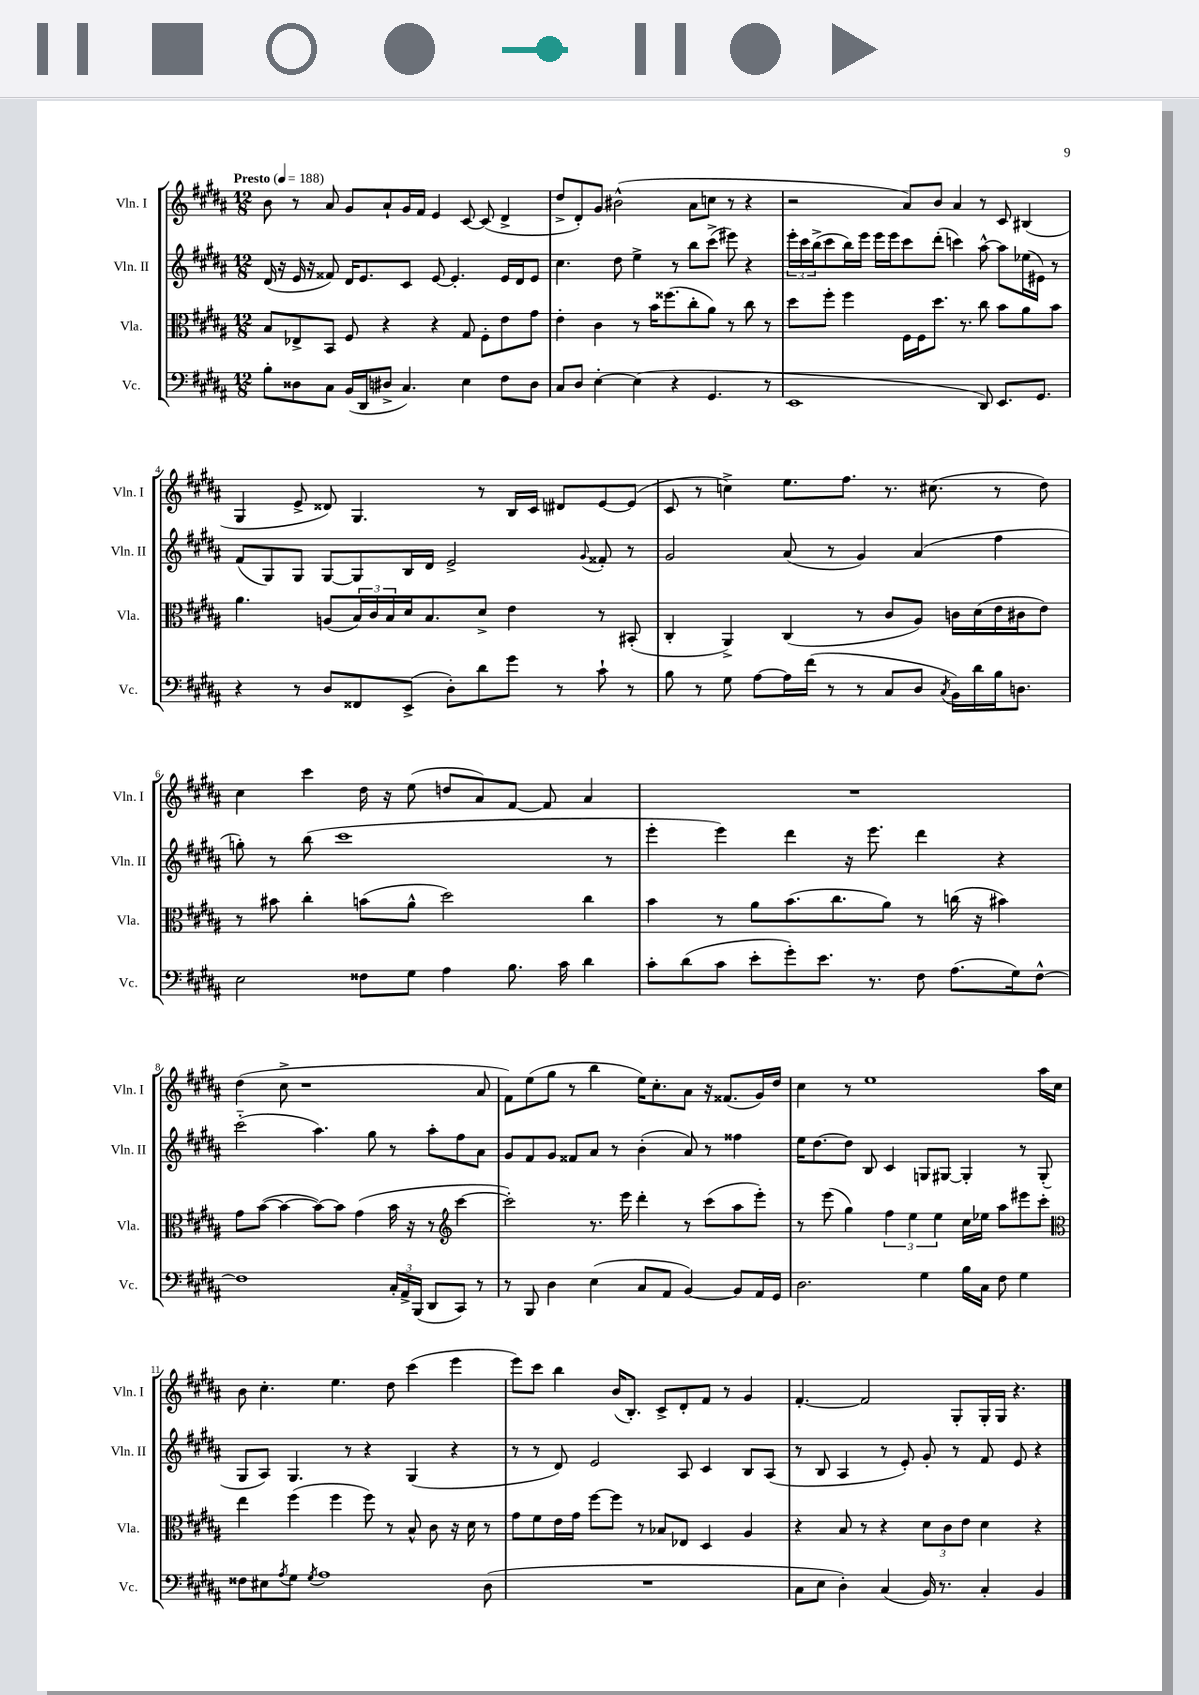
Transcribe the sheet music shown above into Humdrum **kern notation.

**kern	**kern	**kern	**kern
*staff4	*staff3	*staff2	*staff1
*clefF4	*clefC3	*clefG2	*clefG2
*k[f#c#g#d#a#]	*k[f#c#g#d#a#]	*k[f#c#g#d#a#]	*k[f#c#g#d#a#]
*M12/8	*M12/8	*M12/8	*M12/8
*MM188	*MM188	*MM188	*MM188
8B'	8B	(16d#	8b
.	.	16r	.
8D##	8E-^	16e	8r
.	.	16r	.
8C#	8BB	8f##)	8a#
(16BB	8F#	16d#	8g#
16DD#	.	8.e	.
8D#^	4r	.	8a#`
4.C#)	.	8c#	16g#
.	.	.	16f#
.	4r	[8e	4e
.	.	4.e']	.
4E	8G#	.	[8c#
.	8F#'	.	(8c#]
8F#	8e	16e	4d#^
.	.	16d#	.
8D#	8g#	8e	.
=	=	=	=
8C#	4e'	4.cc#	8dd#^
8D#	.	.	8d#')
[4E'	4c#	.	8g#
.	.	8dd#	(2b#^^
(4E]	8r	4ee^	.
.	16b	.	.
.	(8.ff##	.	.
4r	.	8r	.
.	8cc#'	8bb	8a#
4.GG#	8a#)	(8ccc#^	8cc
.	8r	8eee#)	8r
.	8cc#	4r	4r
8r	8r	.	.
=	=	=	=
1EE	8dd#	24eee'	2r
.	.	24ccc#	.
.	.	(24bb^	.
.	8ff#'	8ccc#	.
.	4ff#	16bb)	.
.	.	16eee	.
.	.	16eee	.
.	.	16eee	.
.	16F#	8ccc#	8a#)
.	16F#	.	.
.	8.dd#	(8ddd#'	8b
.	.	4ccc)	4a#
.	8.r	.	.
8DD#)	8cc#	[8aa#^^	8r
8.EE	8b	8aa#]	8c#
.	8a#	(16ee-	(4B#
8.GG#	.	16e#)	.
.	8b	8r	.
=	=	=	=
4r	4.a#	(8f#	4G#
.	.	8G#)	.
8r	.	8G#	8e^
8D#	(8A	[8G#	8d##)
8FF##	24B)	8G#]	4.G#
.	24c#	.	.
.	24B	.	.
(8EE^	16d#	16B	.
.	8.B	16d#	.
8D#')	.	2e^	.
8d#	8d#^	.	8r
8g#	4e	.	16B
.	.	.	16c#
8r	.	.	8d#
.	.	8qqg#	.
8c#`	8r	8f##'	[8e
8r	(8BB#'	8r	(8e]
=	=	=	=
8B	4C#'	2g#	8c#
8r	.	.	8r
8G#	4AA#^)	.	4cc^)
[8A#	.	.	.
16A#]	(4C#	(8a#	8.ee
(16f#	.	.	.
8r	.	8r	.
.	.	.	8.ff#
8r	8r	4g#)	.
8C#	8c#	.	8.r
8D#	8A#)	(4a#	.
.	.	.	(8.cc#
8qC#	.	.	.
16BB)	16c	.	.
16d#	(16d#	.	.
16B	16e	4ff#	8r
8.D	16c#	.	.
.	8e)	.	8dd#)
=	=	=	=
2E	8r	8gg')	4cc#
.	8b#	8r	.
.	4cc#'	(8bb	4ccc#
.	.	1ccc#	.
8F##	(8b	.	16dd#
.	.	.	16r
8G#	8a#^^	.	(8ee
4A#	2dd#)	.	8dd
.	.	.	8a#)
8.B	.	.	[8f#
.	.	.	8f#]
16c#	.	.	.
4d#	4cc#	.	4a#
.	.	8r	.
=	=	=	=
8c#'	4b	4eee'	1.r
(8d#	.	.	.
8c#	8r	4eee)	.
8e'	8a#	.	.
8g#')	(8.b	4ddd#	.
8.e	.	.	.
.	8.cc#	.	.
.	.	16r	.
8.r	.	8.eee	.
.	8a#)	.	.
8F#	8r	4ddd#	.
(8.A#	(16cc	.	.
.	16r	.	.
.	4b#)	4r	.
16G#)	.	.	.
[8F#^^	.	.	.
=	=	=	=
1F#]	8g#	(2ccc#'~	(4dd#
.	([8b	.	.
.	4b_	.	8cc#^
.	.	.	1r
.	8b_)	4.aa#)	.
.	8b]	.	.
.	(4g#	.	.
.	.	8gg#	.
24C#'	16b	8r	.
24AA#^	.	.	.
.	16r	.	.
(24BBB	.	.	.
8DD#	8r	8aa#'	.
*	*clefG2	*	*
8CC#)	[4ccc#	8ff#	.
8r	.	8a#	8a#
=	=	=	=
8r	2ccc#'])	8g#	8f#)
8BBB	.	8f#	(8ee
4D#	.	8g#	8gg#
.	.	8f##	8r
(4E	8.r	8a#	4bb
.	.	8r	.
.	16eee	.	.
8C#	4ddd#'	(4b'	16ee)
.	.	.	8.cc#'
8AA#	.	.	.
[4BB)	8r	8a#)	8a#
.	(8ccc#	8r	16r
.	.	.	(8.f##
8BB]	8aa#	4ff##	.
16AA#	8eee')	.	16g#)
16GG#	.	.	16dd#
=	=	=	=
2.D#	8r	16ee	4cc#
.	.	[8.dd#	.
.	(8eee	.	.
.	4gg#)	8dd#]	8r
.	.	8B	1ee
.	6ff#	4c#	.
.	6ee	.	.
4G#	.	8G	.
.	6ee	.	.
.	.	[8G#	.
16B	16cc#	4G#']	.
16C#	16ee-	.	.
8F#	8aa#	.	.
4G#	8eee#	8r	.
.	8ccc#'	(8G#'	16aa#
.	.	.	16cc#
=	=	=	=
*	*clefC3	*	*
8F##	4ee	8G#	8b
8E#	.	8A#)	4.cc#'
8qA#	.	.	.
8G#	(4ff#	4.G#	.
8qG#	.	.	.
1A#	.	.	.
.	4ff#	.	4.ee
.	.	8r	.
.	8ff#)	4r	.
.	8r	.	8dd#
.	8B^^	(4G#	(4ccc#
.	8c#	.	.
.	16r	4r	4eee
.	16d#	.	.
(8D#	8r	.	.
=	=	=	=
1.r	8g#	8r	8eee)
.	8f#	8r	8ccc#
.	16e	8d#)	4bb
.	16g#	.	.
.	[8ff#	2e	.
.	8ff#]	.	(16b
.	.	.	8.B')
.	8r	.	.
.	8B-	.	8c#^
.	8E-	8A#	8d#'
.	4D#	4c#	8f#
.	.	.	8r
.	4A#	8B	4g#
.	.	(8A#	.
=	=	=	=
8C#	4r	8r	[4.f#'
8E	.	8B	.
4D#')	8B	4A#	.
.	8r	.	2f#]
(4C#	4r	8r	.
.	.	8e')	.
16BB)	12d#	8g#'	.
8.r	.	.	.
.	12c#	.	.
.	.	8r	8G#'
.	12e	.	.
4C#'	4d#	8f#	16G#'
.	.	.	16G#
.	.	8e	4.r
4BB	4r	4r	.
==	==	==	==
*-	*-	*-	*-
